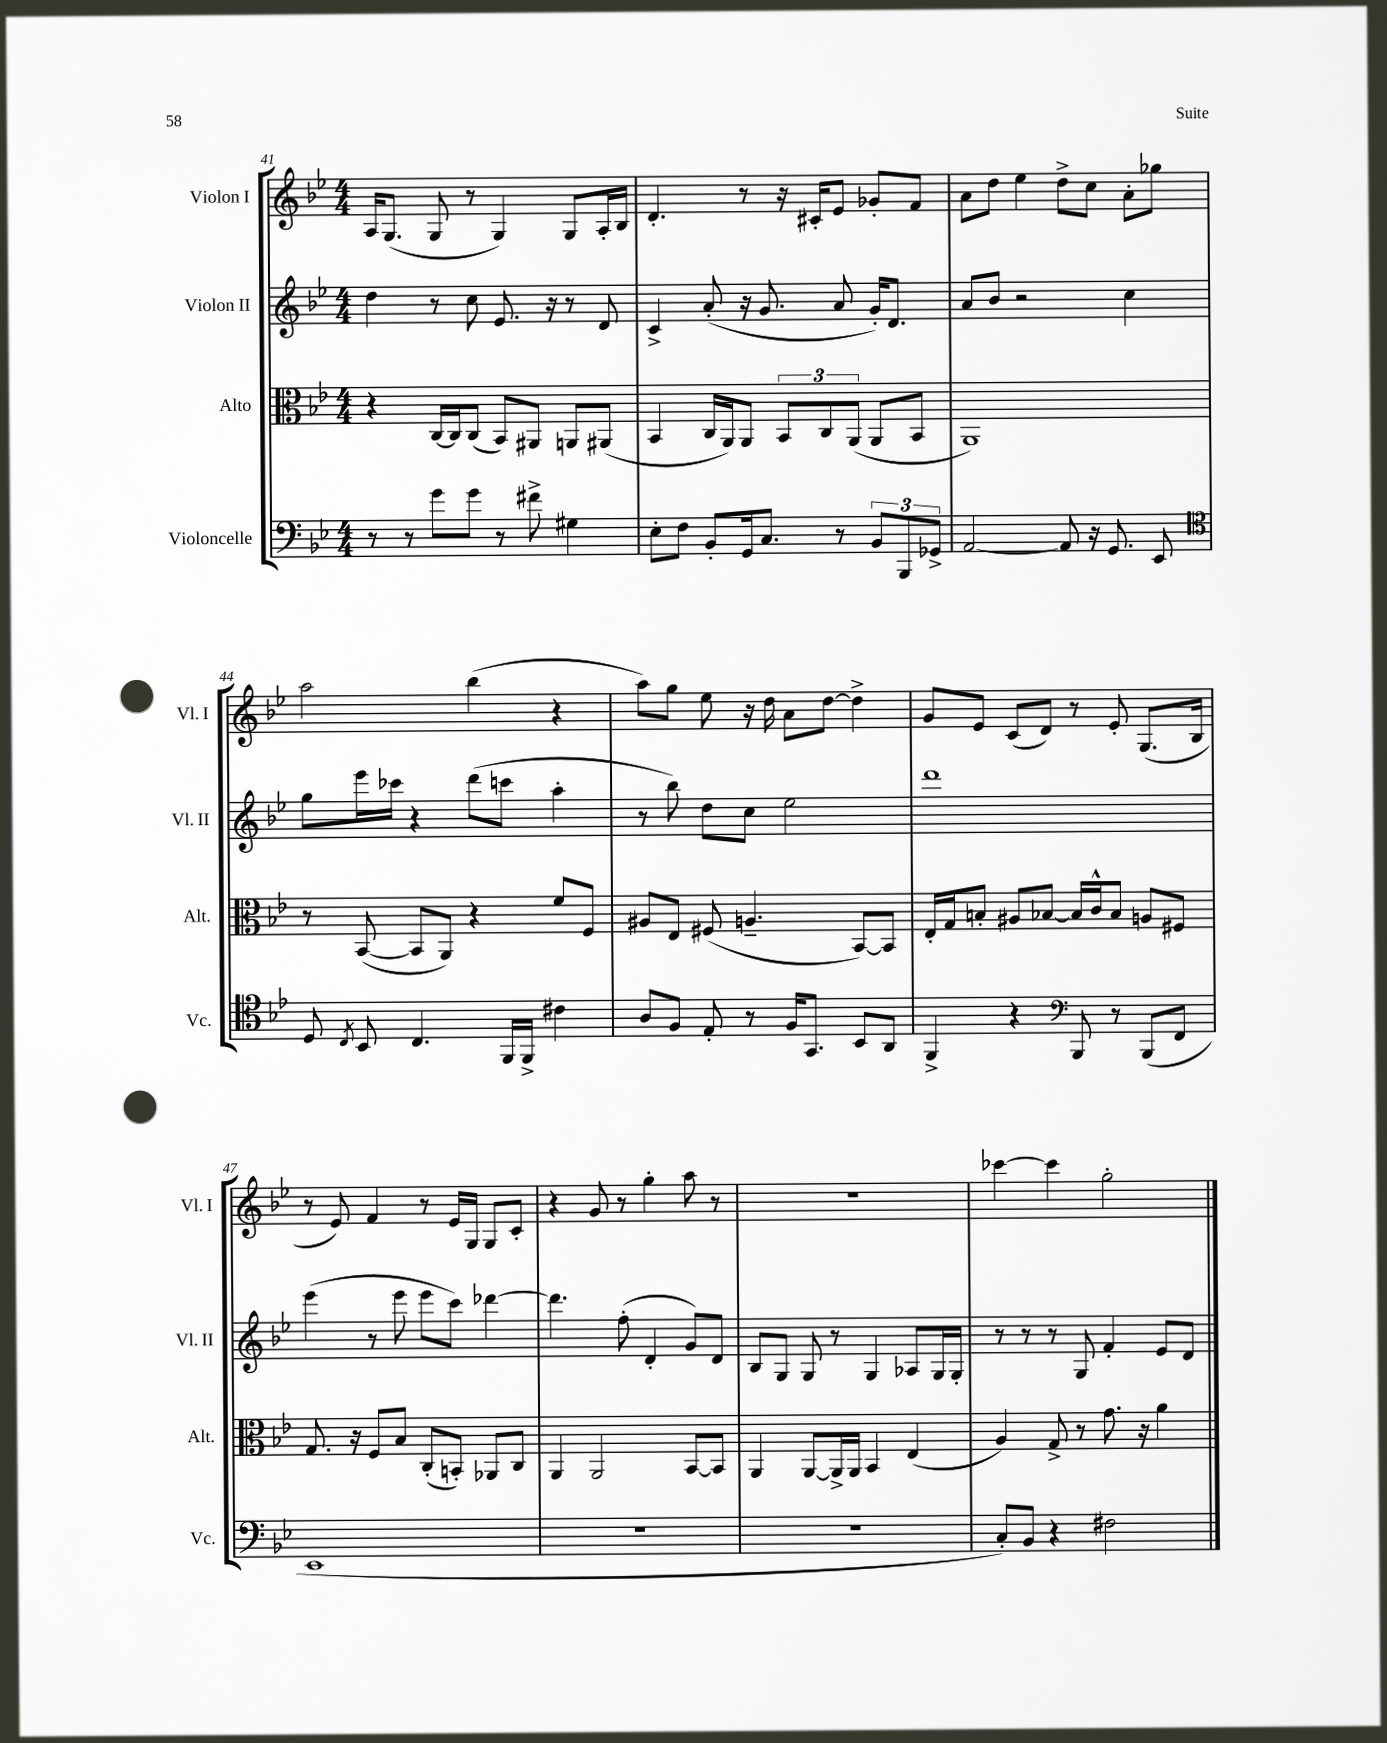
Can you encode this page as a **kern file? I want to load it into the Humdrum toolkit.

**kern	**kern	**kern	**kern
*staff4	*staff3	*staff2	*staff1
*clefF4	*clefC3	*clefG2	*clefG2
*k[b-e-]	*k[b-e-]	*k[b-e-]	*k[b-e-]
*M4/4	*M4/4	*M4/4	*M4/4
8r	4r	4dd	16A
.	.	.	(8.G
8r	.	.	.
8g	[16C	8r	8G
.	16C]	.	.
8g	(8C	8cc	8r
8r	8BB-)	8.e-	4G)
8f#^	8AA#	.	.
.	.	16r	.
4G#	8AA	8r	8G
.	(8AA#	8d	16A'
.	.	.	16B-
=	=	=	=
8E-'	4BB-	4c^	4.d'
8F	.	.	.
8BB-'	16C	(8a'	.
.	16AA)	.	.
16GG	8AA	16r	8r
8.C	.	8.g	.
.	12BB-	.	16r
.	.	.	16c#'
.	12C	.	.
8r	.	8a	8e-
.	(12AA	.	.
12BB-	8AA	16g')	8g-'
.	.	8.d	.
12BBB-	.	.	.
.	8BB-	.	8f
12GG-^	.	.	.
=	=	=	=
[2AA	1AA)	8a	8a
.	.	8b-	8dd
.	.	2r	4ee-
8AA]	.	.	8dd^
16r	.	.	8cc
8.GG	.	.	.
.	.	4cc	8a'
8EE-	.	.	8gg-
=	=	=	=
*clefC4	*	*	*
8D	8r	8gg	2aa
8qC	.	.	.
8BB-	([8BB-	16eee-	.
.	.	16ccc-	.
4.C	8BB-]	4r	.
.	8AA)	.	.
.	4r	(8ddd	(4bb-
16FF	.	8ccc	.
16FF^	.	.	.
4c#	8f	4aa'	4r
.	8F	.	.
=	=	=	=
8A	8A#	8r	8aa)
8F	8E-	8bb-)	8gg
8E-'	(8F#	8dd	8ee-
8r	4.A~	8cc	16r
.	.	.	16dd
16F	.	2ee-	8a
8.GG	.	.	.
.	.	.	[8dd
8BB-	[8BB-)	.	4dd^]
8AA	8BB-]	.	.
=	=	=	=
4FF^	16E-'	1ddd	8g
.	16G	.	.
.	8B'	.	8e-
4r	8A#	.	(8c
.	[8B-	.	8d)
*clefF4	*	*	*
8BBB-	16B-]	.	8r
.	16c^^	.	.
8r	8B-	.	8e-'
(8BBB-	8A	.	(8.G
8FF	8F#	.	.
.	.	.	16B-
=	=	=	=
1EE-	8.G	(4eee-	8r
.	.	.	8e-)
.	16r	.	.
.	8F	8r	4f
.	8B-	8eee-	.
.	(8C'	8eee-	8r
.	8BB')	8ccc)	16e-
.	.	.	16G
.	8AA-	[4ddd-	8G
.	8C	.	8c'
=	=	=	=
1r	4AA	4.ddd-]	4r
.	2AA	.	8g
.	.	(8ff'	8r
.	.	4d'	4gg'
.	[8BB-	8g)	8aa
.	8BB-]	8d	8r
=	=	=	=
1r	4AA	8B-	1r
.	.	8G	.
.	[8AA	8G	.
.	16AA^]	8r	.
.	16AA	.	.
.	4BB-	4G	.
.	(4E-	8A-	.
.	.	16G	.
.	.	16G'	.
=	=	=	=
8C')	4A)	8r	[4ccc-
8BB-	.	8r	.
4r	8G^	8r	4ccc-]
.	8r	8G	.
2F#	8.g	4f'	2gg'
.	16r	.	.
.	4a	8e-	.
.	.	8d	.
==	==	==	==
*-	*-	*-	*-
